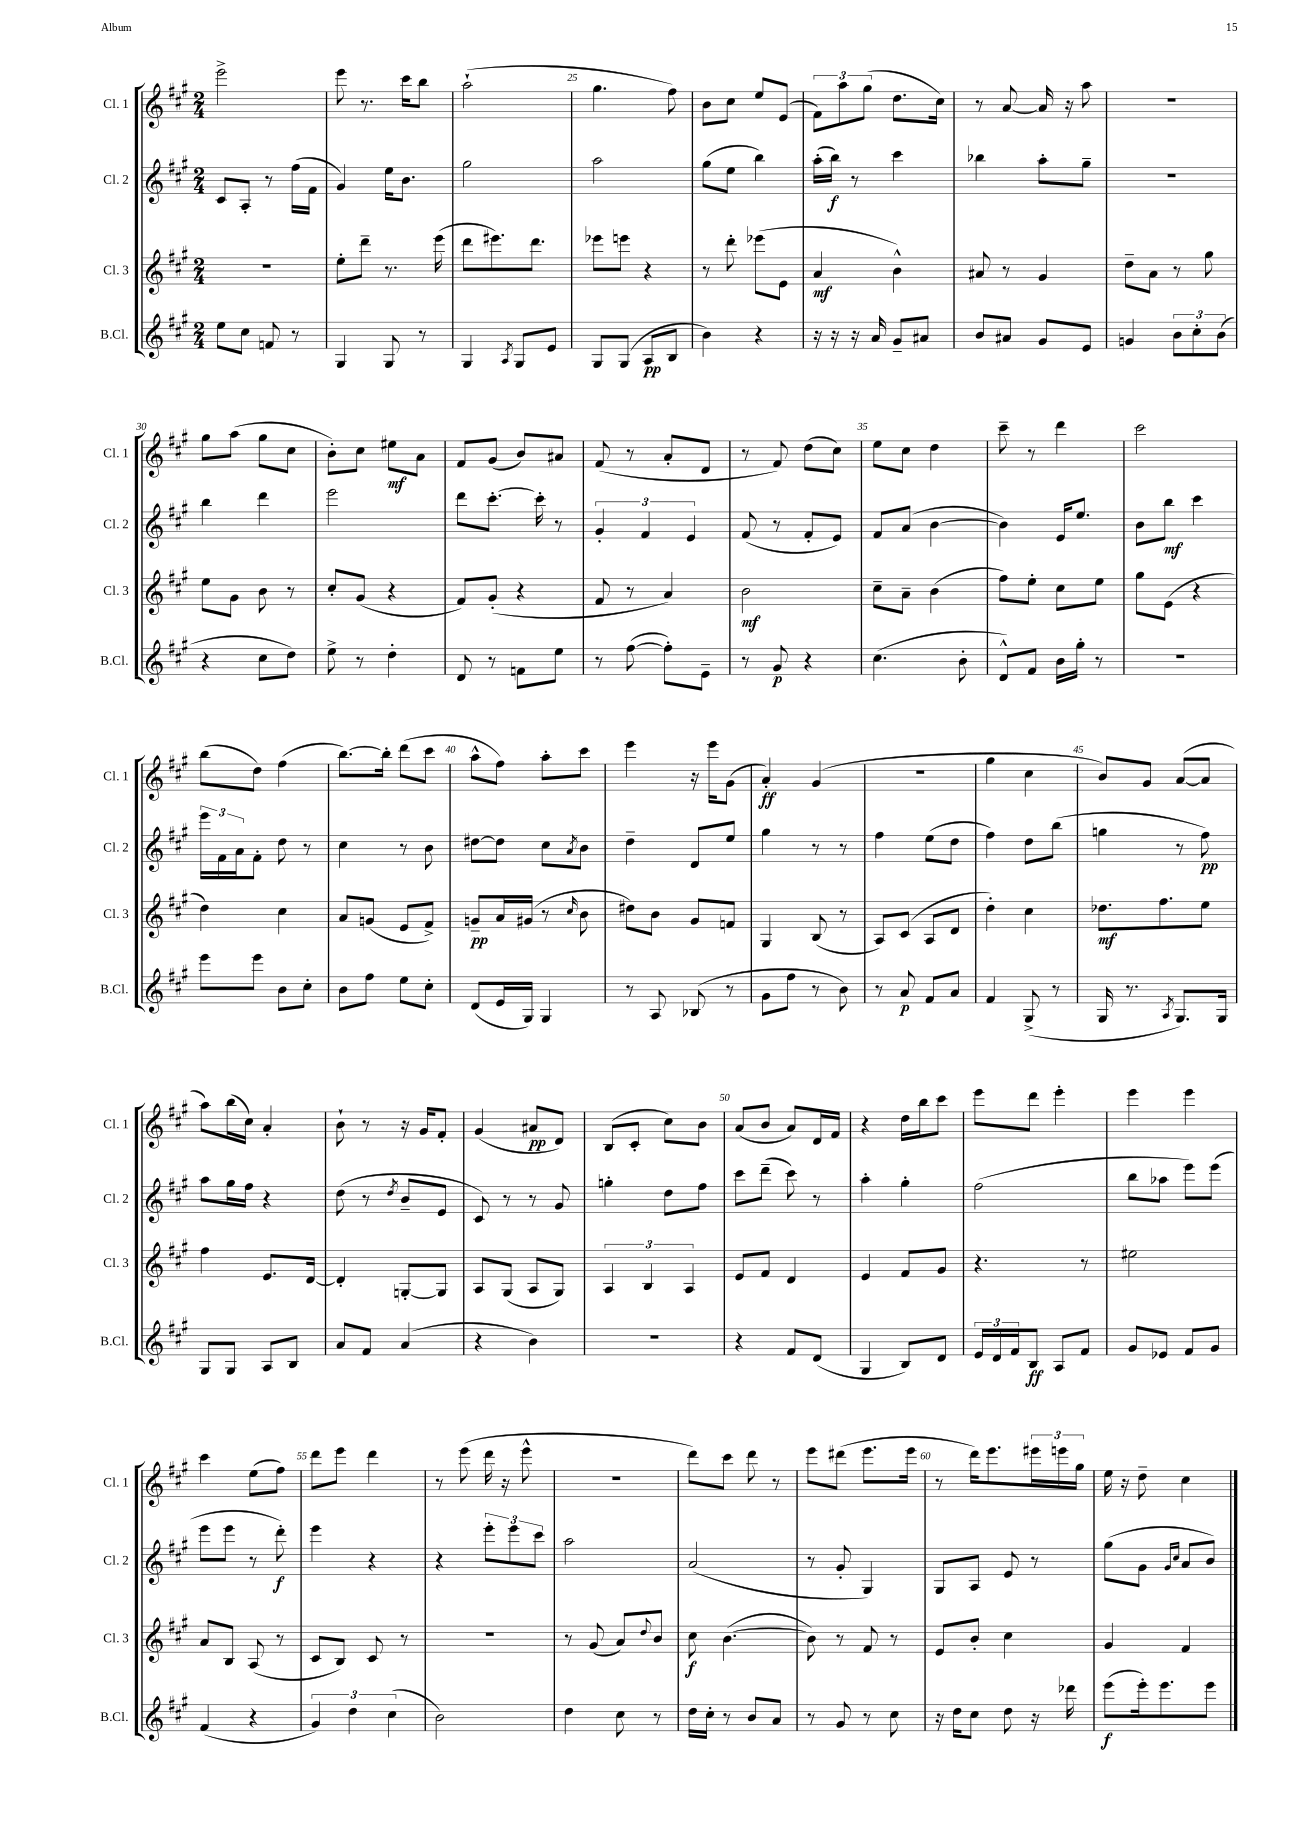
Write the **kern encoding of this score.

**kern	**dynam	**kern	**dynam	**kern	**dynam	**kern	**dynam
*part4	*part4	*part3	*part3	*part2	*part2	*part1	*part1
*staff4	*staff4	*staff3	*staff3	*staff2	*staff2	*staff1	*staff1
*I"B.Cl.	*	*I"Cl. 3	*	*I"Cl. 2	*	*I"Cl. 1	*
*I'B.Cl.	*	*I'Cl. 3	*	*I'Cl. 2	*	*I'Cl. 1	*
*clefG2	*	*clefG2	*	*clefG2	*	*clefG2	*
*k[f#c#g#]	*	*k[f#c#g#]	*	*k[f#c#g#]	*	*k[f#c#g#]	*
*M2/4	*	*M2/4	*	*M2/4	*	*M2/4	*
=22	=22	=22	=22	=22	=22	=22	=22
8ee\L	.	2r	.	8c#/L	.	2eee^\	.
8cc#\J	.	.	.	8A'/J	.	.	.
8fn/	.	.	.	8r	.	.	.
8r	.	.	.	(16ff#\LL	.	.	.
.	.	.	.	16f#\JJ	.	.	.
=23	=23	=23	=23	=23	=23	=23	=23
4G#/	.	8ee'\L	.	4g#/)	.	8eee\	.
.	.	8ddd~\J	.	.	.	8.r	.
8G#/	.	8.r	.	16ee\KL	.	.	.
.	.	.	.	8.b\J	.	16ccc#\KL	.
8r	.	.	.	.	.	8bb\J	.
.	.	(16eee\	.	.	.	.	.
=24	=24	=24	=24	=24	=24	=24	=24
4G#/	.	8ddd\L	.	2gg#\	.	(2aa`\	.
.	.	8.eee#X\)	.	.	.	.	.
8qA/	.	.	.	.	.	.	.
8G#/L	.	.	.	.	.	.	.
.	.	8.ddd\J	.	.	.	.	.
8e/J	.	.	.	.	.	.	.
=25	=25	=25	=25	=25	=25	=25	=25
8G#/L	.	8eee-X\L	.	2aa\	.	4.gg#\	.
(8G#/J	.	8eeen\J	.	.	.	.	.
8A/L	pp	4r	.	.	.	.	.
8B/J	.	.	.	.	.	8ff#\)	.
=26	=26	=26	=26	=26	=26	=26	=26
4b\)	.	8r	.	(8gg#\L	.	8b\L	.
.	.	8ddd'\	.	8ee\J	.	8cc#\J	.
4r	.	(8eee-X\L	.	4bb\)	.	8ee/L	.
.	.	8e\J	.	.	.	(8e/J	.
=27	=27	=27	=27	=27	=27	=27	=27
16r	.	4a/	mf	(16aa'\LL	.	12f#\L)	.
16r	.	.	.	16bb\JJ)	f	.	.
.	.	.	.	.	.	12aa\	.
16r	.	.	.	8r	.	.	.
.	.	.	.	.	.	(12gg#\J	.
16a/	.	.	.	.	.	.	.
8g#~/L	.	4b^^\)	.	4ccc#\	.	8.dd\L	.
8a#X/J	.	.	.	.	.	.	.
.	.	.	.	.	.	16cc#\Jk)	.
=28	=28	=28	=28	=28	=28	=28	=28
8b/L	.	8a#X/	.	4bb-X\	.	8r	.
8a#X/J	.	8r	.	.	.	[8a/	.
8g#/L	.	4g#/	.	8aa'\L	.	16a/]	.
.	.	.	.	.	.	16r	.
8e/J	.	.	.	8gg#~\J	.	8aa\	.
=29	=29	=29	=29	=29	=29	=29	=29
4gn/	.	8dd~\L	.	2r	.	2r	.
.	.	8a\J	.	.	.	.	.
12b\L	.	8r	.	.	.	.	.
12cc#'\	.	.	.	.	.	.	.
.	.	8gg#\	.	.	.	.	.
(12b\J	.	.	.	.	.	.	.
!!LO:LB:g=z
=30	=30	=30	=30	=30	=30	=30	=30
4r	.	8ee\L	.	4bb\	.	8gg#\L	.
.	.	8g#\J	.	.	.	(8aa\J	.
8cc#\L	.	8b\	.	4ddd\	.	8gg#\L	.
8dd\J)	.	8r	.	.	.	8cc#\J	.
=31	=31	=31	=31	=31	=31	=31	=31
8ee^\	.	8cc#'/L	.	2eee\	.	8b'\L)	.
8r	.	(8g#/J	.	.	.	8cc#\J	.
4dd'\	.	4r	.	.	.	8ee#X\L	mf
.	.	.	.	.	.	8a\J	.
=32	=32	=32	=32	=32	=32	=32	=32
8d/	.	8f#/L)	.	8ddd\L	.	8f#/L	.
8r	.	(8g#'/J	.	[8.ccc#'\J	.	(8g#/J	.
8fn\L	.	4r	.	.	.	8b/L)	.
.	.	.	.	16ccc#'\]	.	.	.
8ee\J	.	.	.	8r	.	8a#X/J	.
=33	=33	=33	=33	=33	=33	=33	=33
8r	.	8f#/	.	6g#'/	.	(8f#/	.
([8ff#\	.	8r	.	.	.	8r	.
.	.	.	.	6f#/	.	.	.
8ff#'\L])	.	4a/)	.	.	.	8a'/L	.
.	.	.	.	6e/	.	.	.
8e~\J	.	.	.	.	.	8d/J	.
=34	=34	=34	=34	=34	=34	=34	=34
8r	.	2b\	mf	(8f#/	.	8r	.
8g#/	p	.	.	8r	.	8f#/)	.
4r	.	.	.	8f#'/L	.	(8dd\L	.
.	.	.	.	8e/J)	.	8cc#\J)	.
=35	=35	=35	=35	=35	=35	=35	=35
(4.cc#\	.	8cc#~\L	.	8f#/L	.	8ee\L	.
.	.	8a~\J	.	(8a/J	.	8cc#\J	.
.	.	(4b\	.	[4b\	.	4dd\	.
8b'\	.	.	.	.	.	.	.
=36	=36	=36	=36	=36	=36	=36	=36
8d^^/L)	.	8ff#\L)	.	4b\])	.	8ccc#~\	.
8f#/J	.	8ee'\J	.	.	.	8r	.
16b\LL	.	8cc#\L	.	16e/KL	.	4ddd\	.
16gg#'\JJ	.	.	.	8.ee/J	.	.	.
8r	.	8ee\J	.	.	.	.	.
=37	=37	=37	=37	=37	=37	=37	=37
2r	.	8gg#\L	.	8b\L	.	2ccc#\	.
.	.	(8e\J	.	8bb\J	mf	.	.
.	.	4r	.	4ccc#\	.	.	.
!!LO:LB:g=z
=38	=38	=38	=38	=38	=38	=38	=38
8eee\L	.	4dd\)	.	24eee\LL	.	(8bb\L	.
.	.	.	.	24f#\	.	.	.
.	.	.	.	24a\J	.	.	.
8eee\J	.	.	.	8f#'\J	.	8dd\J)	.
8b\L	.	4cc#\	.	8dd\	.	(4ff#\	.
8cc#'\J	.	.	.	8r	.	.	.
=39	=39	=39	=39	=39	=39	=39	=39
8b\L	.	8a/L	.	4cc#\	.	[8.bb\L)	.
8ff#\J	.	(8gn/J	.	.	.	.	.
.	.	.	.	.	.	16bb'\Jk]	.
8ee\L	.	8e/L	.	8r	.	(8ddd\L	.
8cc#'\J	.	8f#^/J)	.	8b\	.	8ccc#\J	.
=40	=40	=40	=40	=40	=40	=40	=40
(8d/L	.	8gn~/L	pp	[8dd#X\L	.	8aa^^\L	.
16e/L	.	16a/L	.	8dd#\J]	.	8ff#\J)	.
16G#/JJ)	.	(16g#X/JJ	.	.	.	.	.
4G#/	.	8r	.	8cc#\L	.	8aa'\L	.
.	.	16qqcc#/	.	8qa/	.	.	.
.	.	8b\	.	8b\J	.	8ccc#\J	.
=41	=41	=41	=41	=41	=41	=41	=41
8r	.	8dd#X\L)	.	4dd~\	.	4eee\	.
8A/	.	8b\J	.	.	.	.	.
(8B-X/	.	8g#/L	.	8d/L	.	16r	.
.	.	.	.	.	.	16eee\KL	.
8r	.	8fn/J	.	8ee/J	.	(8g#\J	.
=42	=42	=42	=42	=42	=42	=42	=42
8g#\L	.	4G#/	.	4gg#\	.	4a'/)	ff
8ff#\J	.	.	.	.	.	.	.
8r	.	(8B/	.	8r	.	(4g#/	.
8b\)	.	8r	.	8r	.	.	.
=43	=43	=43	=43	=43	=43	=43	=43
8r	.	8A/L)	.	4ff#\	.	2r	.
8a/	p	(8c#/J	.	.	.	.	.
8f#/L	.	8A/L	.	(8ee\L	.	.	.
8a/J	.	8d/J	.	8dd\J	.	.	.
=44	=44	=44	=44	=44	=44	=44	=44
4f#/	.	4dd'\)	.	4ff#\)	.	4gg#\	.
(8G#^/	.	4cc#\	.	8dd\L	.	4cc#\	.
8r	.	.	.	(8bb\J	.	.	.
=45	=45	=45	=45	=45	=45	=45	=45
16G#/	.	8.dd-X\L	mf	4ggn\	.	8b/L)	.
8.r	.	.	.	.	.	.	.
.	.	.	.	.	.	8g#/J	.
.	.	8.ff#\	.	.	.	.	.
8qA/	.	.	.	.	.	.	.
8.G#/L)	.	.	.	8r	.	([8a/L	.
.	.	8ee\J	.	8ff#\)	pp	8a/J]	.
16G#/Jk	.	.	.	.	.	.	.
!!LO:LB:g=z
=46	=46	=46	=46	=46	=46	=46	=46
8G#/L	.	4ff#\	.	8aa\L	.	8aa\L)	.
8G#/J	.	.	.	16gg#\L	.	(16bb\L	.
.	.	.	.	16ff#\JJ	.	16cc#\JJ)	.
8A/L	.	8.e/L	.	4r	.	4a'/	.
8B/J	.	.	.	.	.	.	.
.	.	[16d/Jk	.	.	.	.	.
=47	=47	=47	=47	=47	=47	=47	=47
8a/L	.	4d'/]	.	(8dd\	.	8b`\	.
8f#/J	.	.	.	8r	.	8r	.
.	.	.	.	8qdd/	.	.	.
(4a/	.	[8Gn'/L	.	8b~/L	.	16r	.
.	.	.	.	.	.	16g#/KL	.
.	.	8G/J]	.	8e/J	.	8f#'/J	.
=48	=48	=48	=48	=48	=48	=48	=48
4r	.	8A/L	.	8c#/)	.	(4g#/	.
.	.	(8G#/J	.	8r	.	.	.
4b\)	.	8A/L	.	8r	.	8a#X/L	pp
.	.	8G#/J)	.	8g#/	.	8d/J)	.
=49	=49	=49	=49	=49	=49	=49	=49
2r	.	6A/	.	4ggn'\	.	(8B/L	.
.	.	.	.	.	.	8c#'/J	.
.	.	6B/	.	.	.	.	.
.	.	.	.	8dd\L	.	8cc#\L)	.
.	.	6A/	.	.	.	.	.
.	.	.	.	8ff#\J	.	8b\J	.
=50	=50	=50	=50	=50	=50	=50	=50
4r	.	8e/L	.	8ccc#\L	.	(8a/L	.
.	.	8f#/J	.	(8ddd~\J	.	8b/J	.
8f#/L	.	4d/	.	8ccc#\)	.	8a/L)	.
(8d/J	.	.	.	8r	.	16d/L	.
.	.	.	.	.	.	16f#/JJ	.
=51	=51	=51	=51	=51	=51	=51	=51
4G#/	.	4e/	.	4aa'\	.	4r	.
8B/L)	.	8f#/L	.	4gg#'\	.	16dd\LL	.
.	.	.	.	.	.	16bb\J	.
8d/J	.	8g#/J	.	.	.	8ccc#\J	.
=52	=52	=52	=52	=52	=52	=52	=52
24e/LL	.	4.r	.	(2ff#\	.	8eee\L	.
24d/	.	.	.	.	.	.	.
24f#/J	.	.	.	.	.	.	.
8B/J	ff	.	.	.	.	8ddd\J	.
8A/L	.	.	.	.	.	4eee'\	.
8f#/J	.	8r	.	.	.	.	.
=53	=53	=53	=53	=53	=53	=53	=53
8g#/L	.	2ee#X\	.	8bb\L	.	4eee\	.
8e-X/J	.	.	.	8aa-X\J	.	.	.
8f#/L	.	.	.	8eee\L)	.	4eee\	.
8g#/J	.	.	.	(8eee\J	.	.	.
!!LO:LB:g=z
=54	=54	=54	=54	=54	=54	=54	=54
(4f#/	.	8a/L	.	8eee\L	.	4ccc#\	.
.	.	8B/J	.	8eee\J	.	.	.
4r	.	(8A/	.	8r	.	(8ee\L	.
.	.	8r	.	8ddd'\)	f	8ff#\J)	.
=55	=55	=55	=55	=55	=55	=55	=55
6g#/)	.	8c#/L	.	4eee\	.	8ddd\L	.
.	.	8B/J)	.	.	.	8eee\J	.
6dd\	.	.	.	.	.	.	.
.	.	8c#/	.	4r	.	4ddd\	.
(6cc#\	.	.	.	.	.	.	.
.	.	8r	.	.	.	.	.
=56	=56	=56	=56	=56	=56	=56	=56
2b\)	.	2r	.	4r	.	8r	.
.	.	.	.	.	.	(8eee\	.
.	.	.	.	12eee'\L	.	16ddd\	.
.	.	.	.	.	.	16r	.
.	.	.	.	12eee\	.	.	.
.	.	.	.	.	.	8eee^^\	.
.	.	.	.	12ccc#\J	.	.	.
=57	=57	=57	=57	=57	=57	=57	=57
4dd\	.	8r	.	2aa\	.	2r	.
.	.	(8g#/	.	.	.	.	.
8cc#\	.	8a/L)	.	.	.	.	.
.	.	8qqdd/	.	.	.	.	.
8r	.	8b/J	.	.	.	.	.
=58	=58	=58	=58	=58	=58	=58	=58
16dd\LL	.	8cc#\	f	(2a/	.	8ddd\L)	.
16cc#'\JJ	.	.	.	.	.	.	.
8r	.	([4.b\	.	.	.	8ccc#\J	.
8b/L	.	.	.	.	.	8ddd\	.
8a/J	.	.	.	.	.	8r	.
=59	=59	=59	=59	=59	=59	=59	=59
8r	.	8b\])	.	8r	.	8eee\L	.
8g#/	.	8r	.	8g#'/	.	(8ddd#X\J	.
8r	.	8f#/	.	4G#/)	.	8.eee\L	.
8cc#\	.	8r	.	.	.	.	.
.	.	.	.	.	.	16eee\Jk	.
=60	=60	=60	=60	=60	=60	=60	=60
16r	.	8e/L	.	8G#/L	.	8r	.
16dd\KL	.	.	.	.	.	.	.
8cc#\J	.	8b'/J	.	8A/J	.	16ddd\KL)	.
.	.	.	.	.	.	8.eee\	.
8dd\	.	4cc#\	.	8e/	.	.	.
16r	.	.	.	8r	.	24eee#X\L	.
.	.	.	.	.	.	24eeen\	.
16ddd-X\	.	.	.	.	.	.	.
.	.	.	.	.	.	24gg#\JJ	.
=61	=61	=61	=61	=61	=61	=61	=61
(8eee\L	f	4g#/	.	(8gg#\L	.	16ee\	.
.	.	.	.	.	.	16r	.
16eee'\k)	.	.	.	8g#\J	.	8dd~\	.
8.eee\	.	.	.	.	.	.	.
.	.	.	.	16qqg#/LL	.	.	.
.	.	.	.	16qqcc#/JJ	.	.	.
.	.	4f#/	.	8a/L	.	4cc#\	.
8eee\J	.	.	.	8b/J)	.	.	.
==	==	==	==	==	==	==	==
*-	*-	*-	*-	*-	*-	*-	*-
